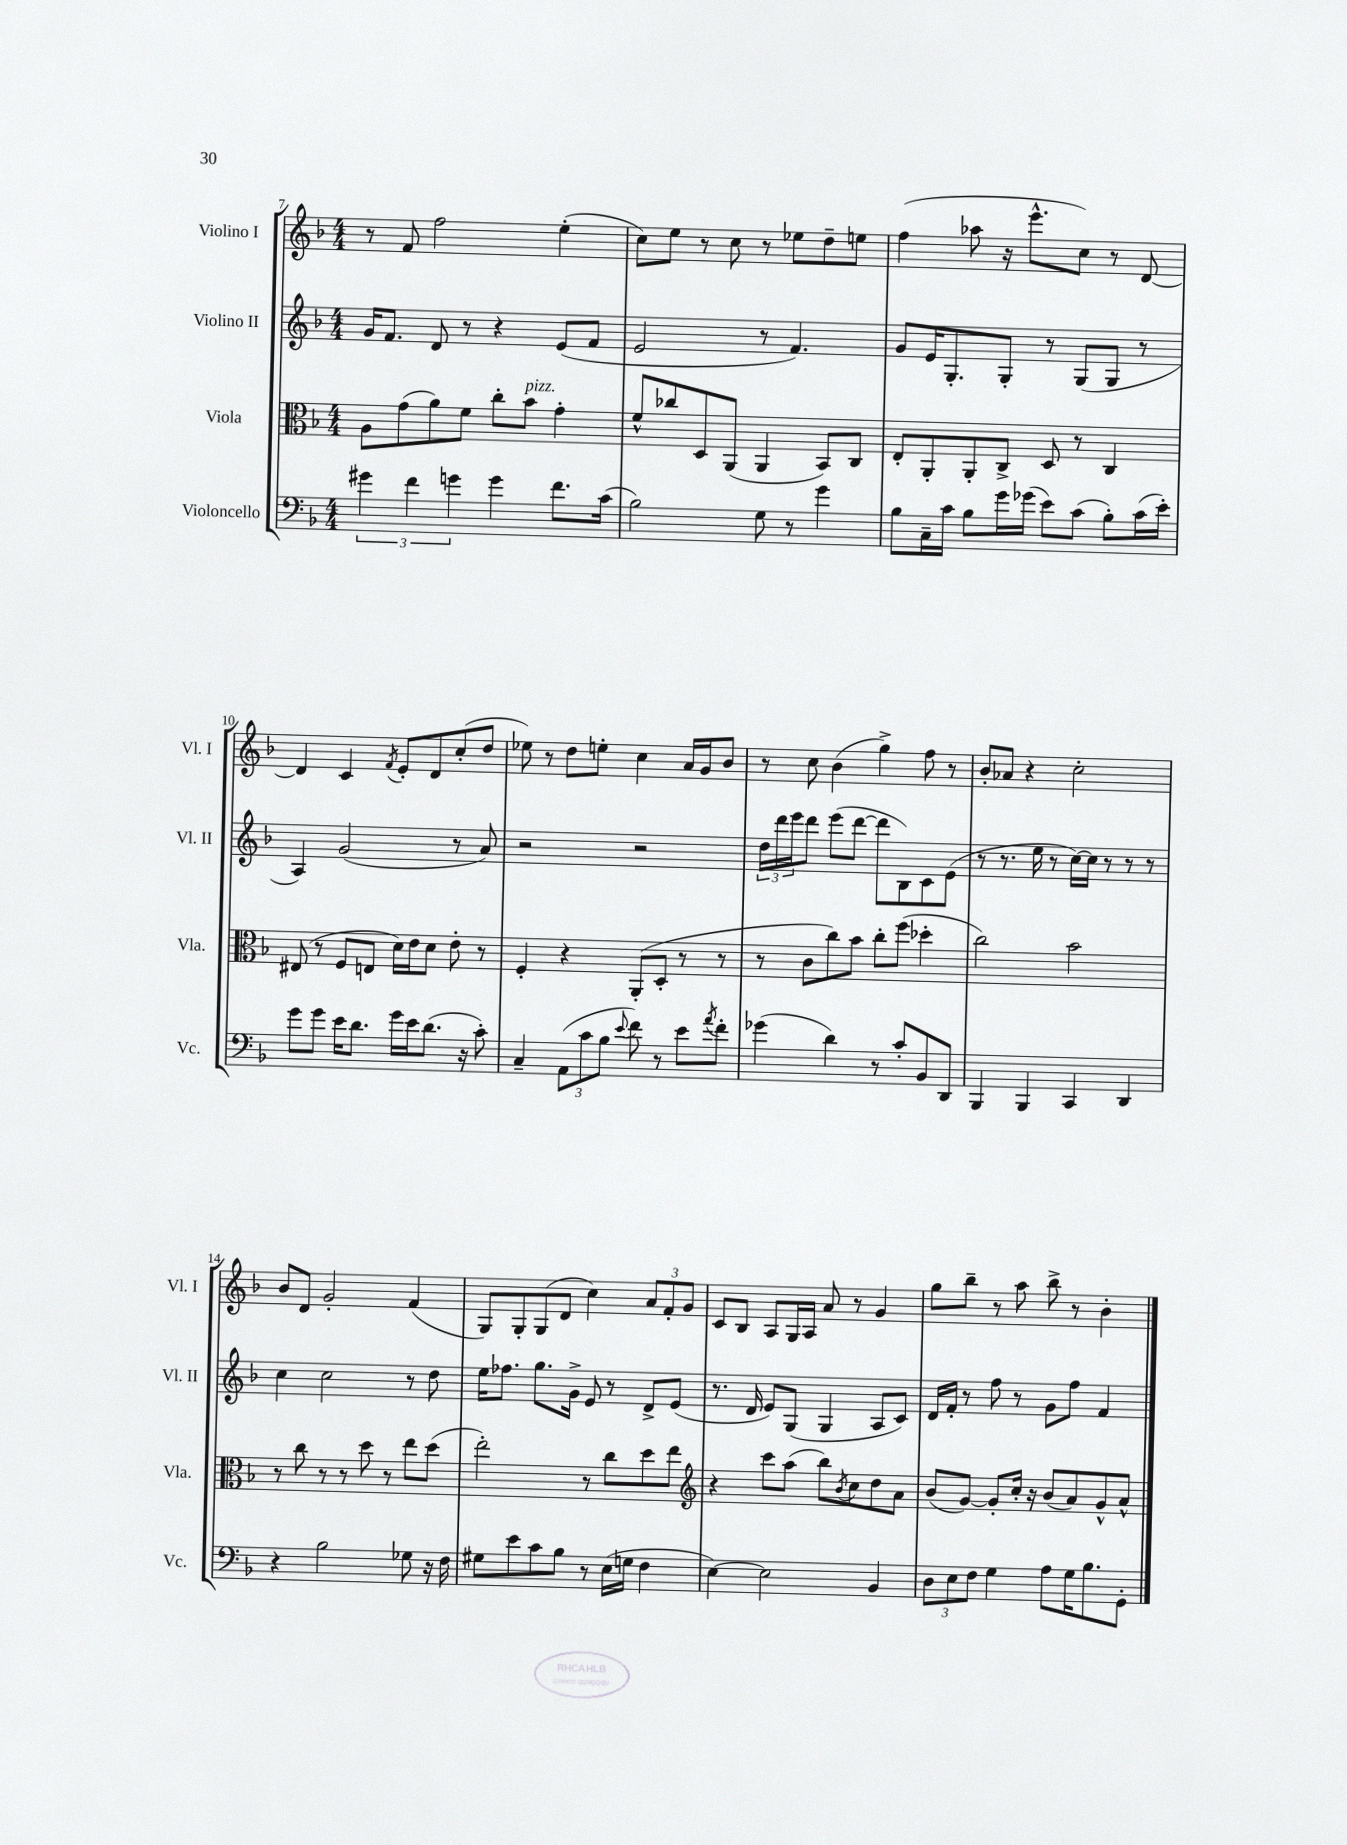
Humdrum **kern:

**kern	**kern	**kern	**kern
*staff4	*staff3	*staff2	*staff1
*clefF4	*clefC3	*clefG2	*clefG2
*k[b-]	*k[b-]	*k[b-]	*k[b-]
*M4/4	*M4/4	*M4/4	*M4/4
6g#	8A	16g	8r
.	.	8.f	.
.	(8g	.	8f
6f	.	.	.
.	8a)	8d	2ff
6g	.	.	.
.	8f	8r	.
4g	8cc'	4r	.
.	8b-	.	.
8.f	4g'	(8e	(4ee'
.	.	8f	.
(16c	.	.	.
=	=	=	=
2B-)	8f^^	2e	8cc)
.	8cc-	.	8ee
.	8D	.	8r
.	(8AA	.	8cc
8G	4AA	8r	8r
8r	.	4.f)	8ee-
4g	8BB-)	.	8dd~
.	8C	.	8ee
=	=	=	=
8B-	8E'	8g	(4ff
16C~	8AA'	16e	.
16c	.	8.G'	.
8B-	8AA'	.	8aa-
16g	8C^	8G'	16r
(16g-	.	.	8.eee^^
8e)	8D	8r	.
(8c	8r	(8G	8cc)
8B-')	4C	8G	8r
(16c	.	8r	[8d
16e')	.	.	.
=	=	=	=
8g	(8E#	4A)	4d]
8g	8r	.	.
16e	8F	(2g	4c
8.d	.	.	.
.	8E	.	.
.	.	.	8qf
16g	16d)	.	8e'
16e	16e	.	.
(8.d	8d	.	8d
.	8e'	8r	(8cc'
16r	.	.	.
8c')	8r	8a)	8dd
=	=	=	=
4C~	4F'	2r	8ee-)
.	.	.	8r
(12AA	4r	.	8dd
12c	.	.	.
.	.	.	8ee'
12B-	.	.	.
8qqe	.	.	.
8f)	(8AA'	2r	4cc
8r	8D'	.	.
8e	8r	.	16a
.	.	.	16g
8qa	.	.	.
8f'	8r	.	8b-
=	=	=	=
(4g-	8r	24dd	8r
.	.	24ddd	.
.	.	24eee	.
.	8c	8ddd	8cc
4d)	8cc)	(8eee	(4b-
.	8b-	[8ddd	.
8r	8cc'	8ddd]	4gg^)
8c'	(8ff	8B-)	.
8BB-	4dd-'	8c	8ff
8DD	.	(8e	8r
=	=	=	=
4BBB-	2cc)	8r	8b-'
.	.	8.r	8a-
4BBB-	.	.	4r
.	.	16ee	.
.	.	8r	.
4CC	2b-	[16cc)	2cc'
.	.	16cc]	.
.	.	8r	.
4DD	.	8r	.
.	.	8r	.
=	=	=	=
4r	8r	4cc	8b-
.	8cc	.	8d
2B-	8r	2cc	2g'
.	8r	.	.
.	8dd	.	.
.	8r	.	.
8G-	8ee	8r	(4f
16r	(8dd	8dd	.
16F	.	.	.
=	=	=	=
8G#	2ee')	16ee	8G)
.	.	8.ff-	.
8e	.	.	8G'
8c	.	8.gg	(8G
8B-	.	.	8d
.	.	16g^	.
8r	8r	8e	4cc)
(16E	8cc	8r	.
16G	.	.	.
4F	8dd	8d^	12a
.	.	.	12f'
.	8ee	(8e	.
.	.	.	12g
=	=	=	=
*	*clefG2	*	*
[4E)	4r	8.r	8c
.	.	.	8B-
.	.	16d	.
2E]	8ccc	8e)	8A
.	(8aa	(8G	16G
.	.	.	16A
.	8bb-)	4G	8a
.	8qb-	.	.
.	8cc	.	8r
4BB-	8dd	8A	4g
.	8a	8c)	.
=	=	=	=
12D	(8b-	16d	8gg
.	.	16f'	.
12E	.	.	.
.	[8g)	8r	8bb-~
12F	.	.	.
4G	8g']	8ff	8r
.	16cc'	8r	8aa
.	16r	.	.
8A	(8b-	8g	8bb-^
16G	8a)	8ff	8r
8.B-	.	.	.
.	8g^^	4f	4b-'
8GG'	8a^^	.	.
==	==	==	==
*-	*-	*-	*-
